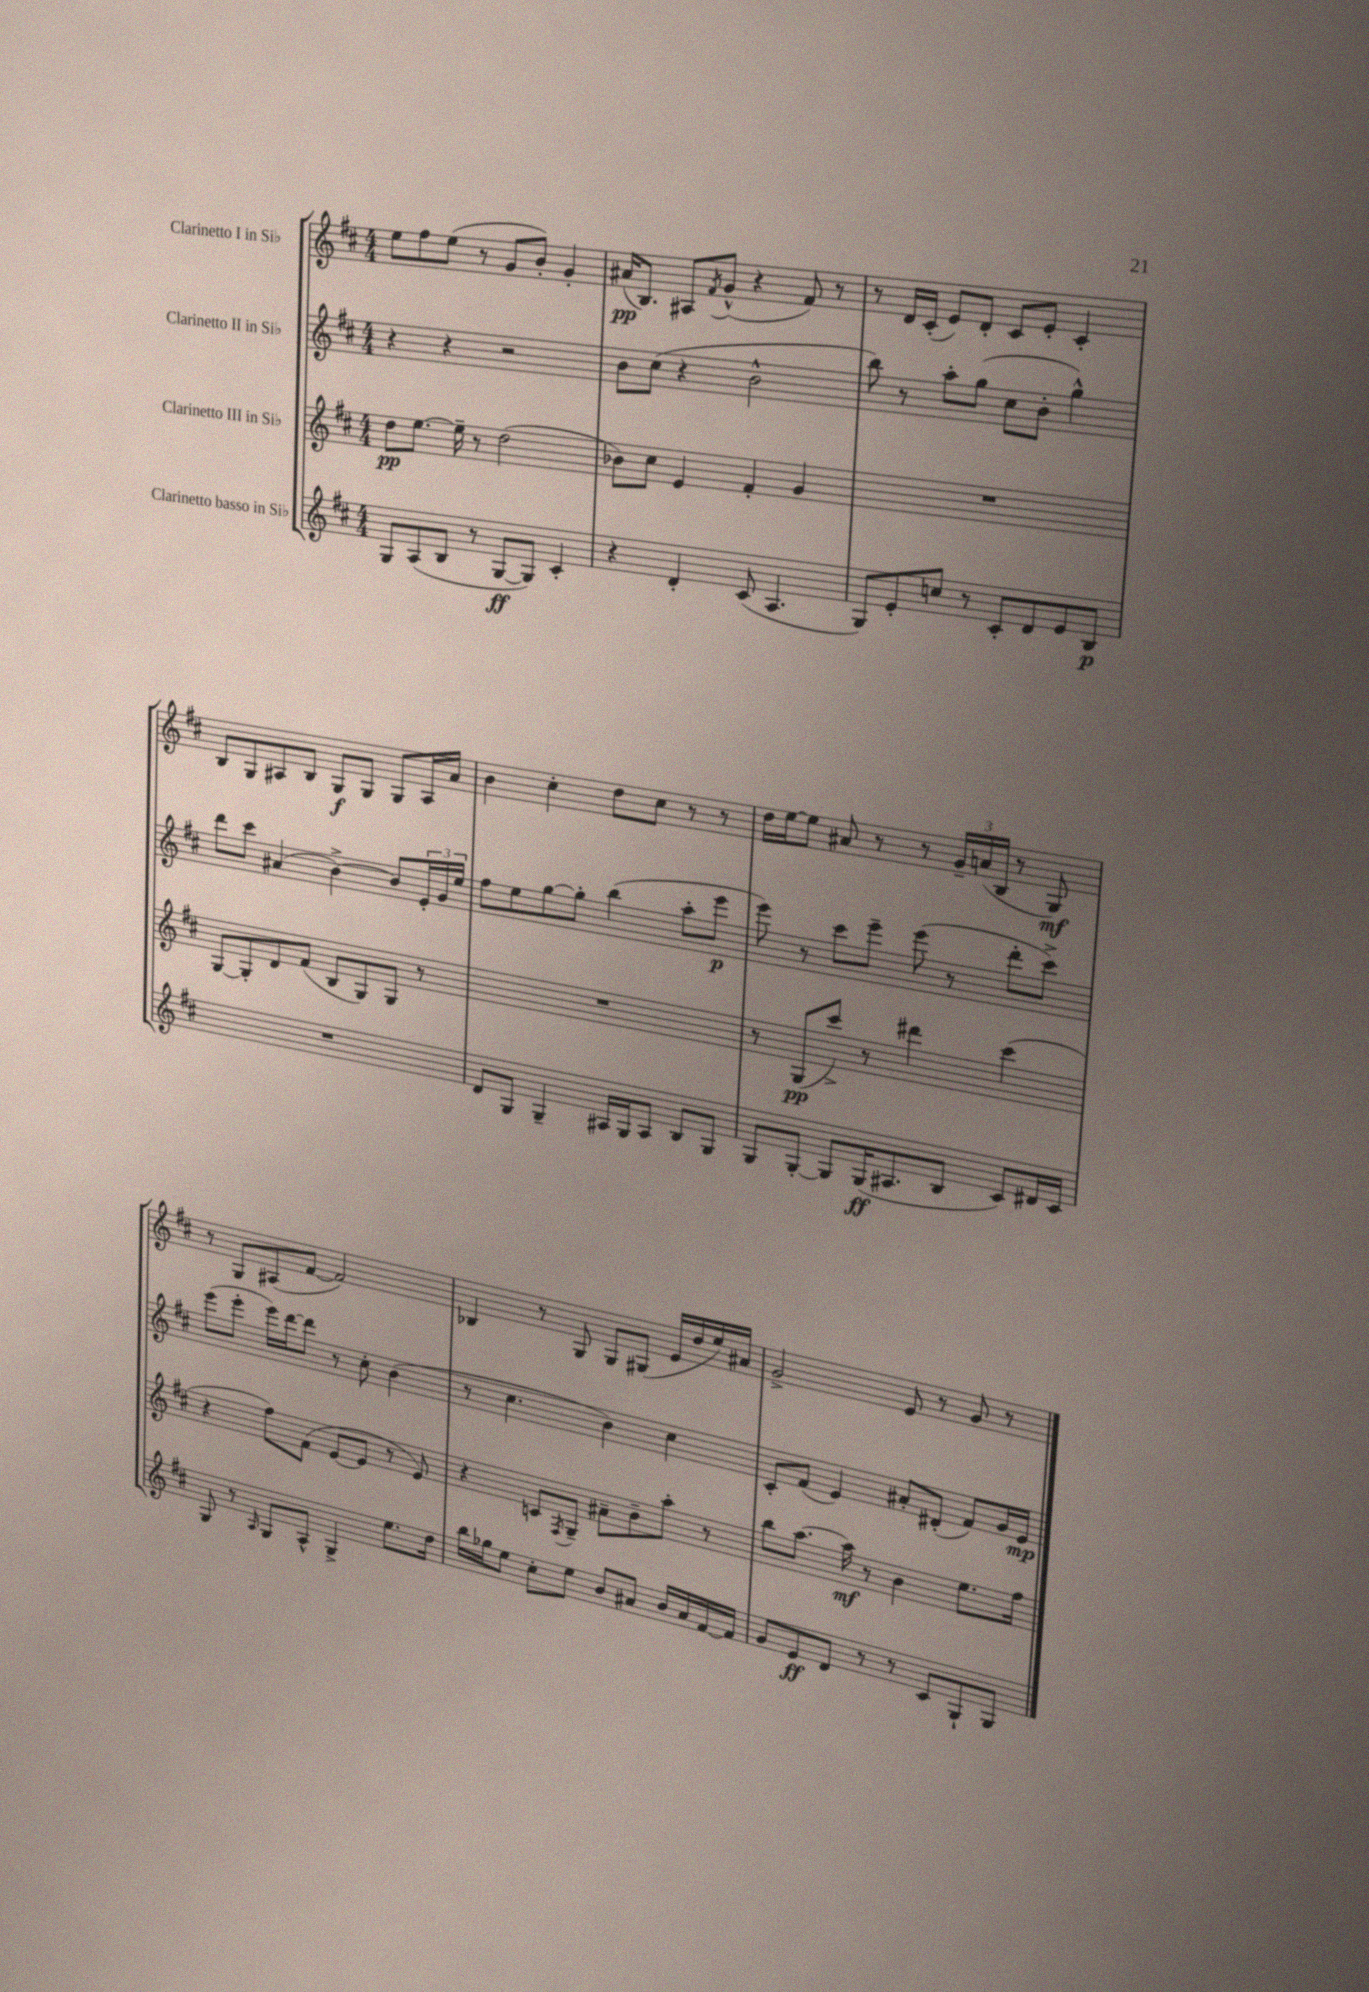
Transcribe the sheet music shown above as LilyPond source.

<<
\new StaffGroup <<
\new Staff = "s0" \with { instrumentName = "Clarinetto I in Sib" } {
    \clef treble \key d \major \numericTimeSignature \time 4/4
    e''8 fis''8 e''8( r8 g'8 b'8-.) g'4-. |
    ais'16\pp( b8.) ais8 \acciaccatura { fis'8 } g'8-^( r4 fis'8) r8 |
    r8 d'16 cis'16-.( e'8) d'8-. cis'8 e'8-. cis'4-. |
    b8 g8 ais8 b8 g8\f g8 g8 ais16 a'16 |
    b'4 cis''4-. d''8 cis''8 r8 r8 |
    d''16 e''16~ e''8 ais'8 r8 r8 \tuplet 3/2 { g'16-- a'16( b16 } r8 g8\mf) |
    r8 g8 ais8( fis'8~ fis'2) |
    bes4 r8 g8 g8 gis8( e'16 d''16 e''16) ais'16 |
    g'2-> e'8 r8 g'8 r8 \bar "|." |
}
\new Staff = "s1" \with { instrumentName = "Clarinetto II in Sib" } {
    \clef treble \key d \major \numericTimeSignature \time 4/4
    r4 r4 r2 |
    b'8 cis''8( r4 b'2-^ |
    b''8) r8 a''8-. g''8( cis''8 b'8-. g''4-^) |
    d'''8 cis'''8 ais'4( b'4~->) b'8 \tuplet 3/2 { e'16-. g'16 e''16 } |
    fis''8 e''8 g''8~ g''8-. b''4( a''8-. e'''8\p |
    e'''8) r8 cis'''8 e'''8-- e'''8( r8 d'''8-. cis'''8->) |
    e'''8( e'''8-. e'''16) d'''16~ d'''8 r8 cis''8-. b'4( |
    r8 cis''4. b'4) cis''4 |
    cis'8-. fis'8( e'4) ais'8-. dis'8-.( fis'8) g'16 e'16\mp \bar "|." |
}
\new Staff = "s2" \with { instrumentName = "Clarinetto III in Sib" } {
    \clef treble \key d \major \numericTimeSignature \time 4/4
    d''8\pp e''8.~ e''16-- r8 d''2( |
    bes'8) cis''8 e'4 fis'4-. g'4 |
    R1 |
    g8~ g8-. d'8 fis'8( b8 g8) g8 r8 |
    R1 |
    r8 g8\pp( cis'''8->) r8 dis'''4 cis'''4( |
    r4 fis''8) fis'8( e'8~ e'8 r8 e'8) |
    r4 c'8 \acciaccatura { fis8 } g8-- ais'8-- b'8-- a''8-. r8 |
    b''8 a''8.~ a''16\mf r8 b'4 e''8. fis''16 \bar "|." |
}
\new Staff = "s3" \with { instrumentName = "Clarinetto basso in Sib" } {
    \clef treble \key d \major \numericTimeSignature \time 4/4
    g8 a8( b8 r8 g8~\ff g8) cis'4-. |
    r4 d'4-. cis'8( a4. |
    g8) e'8-. c''8 r8 cis'8-. d'8 e'8 b8\p |
    R1 |
    d'8 g8 g4-- ais16 g16 ais8 b8 g8 |
    g8 g8~-. g8 g16\ff( ais8. b8 cis'8) dis'16 cis'16 |
    g8 r8 \grace { a16 } g8 a8-^ g4-> e''8. d''16 |
    b''16 ges''16 e''8 cis''8-. e''8 b'8 ais'8 b'16 ais'16 fis'16~ fis'16 |
    g'8 e'8\ff d'8 r8 r8 cis'8 g8-! g8 \bar "|." |
}
>>
>>
\layout { \context { \Score \remove "Bar_number_engraver" } }
